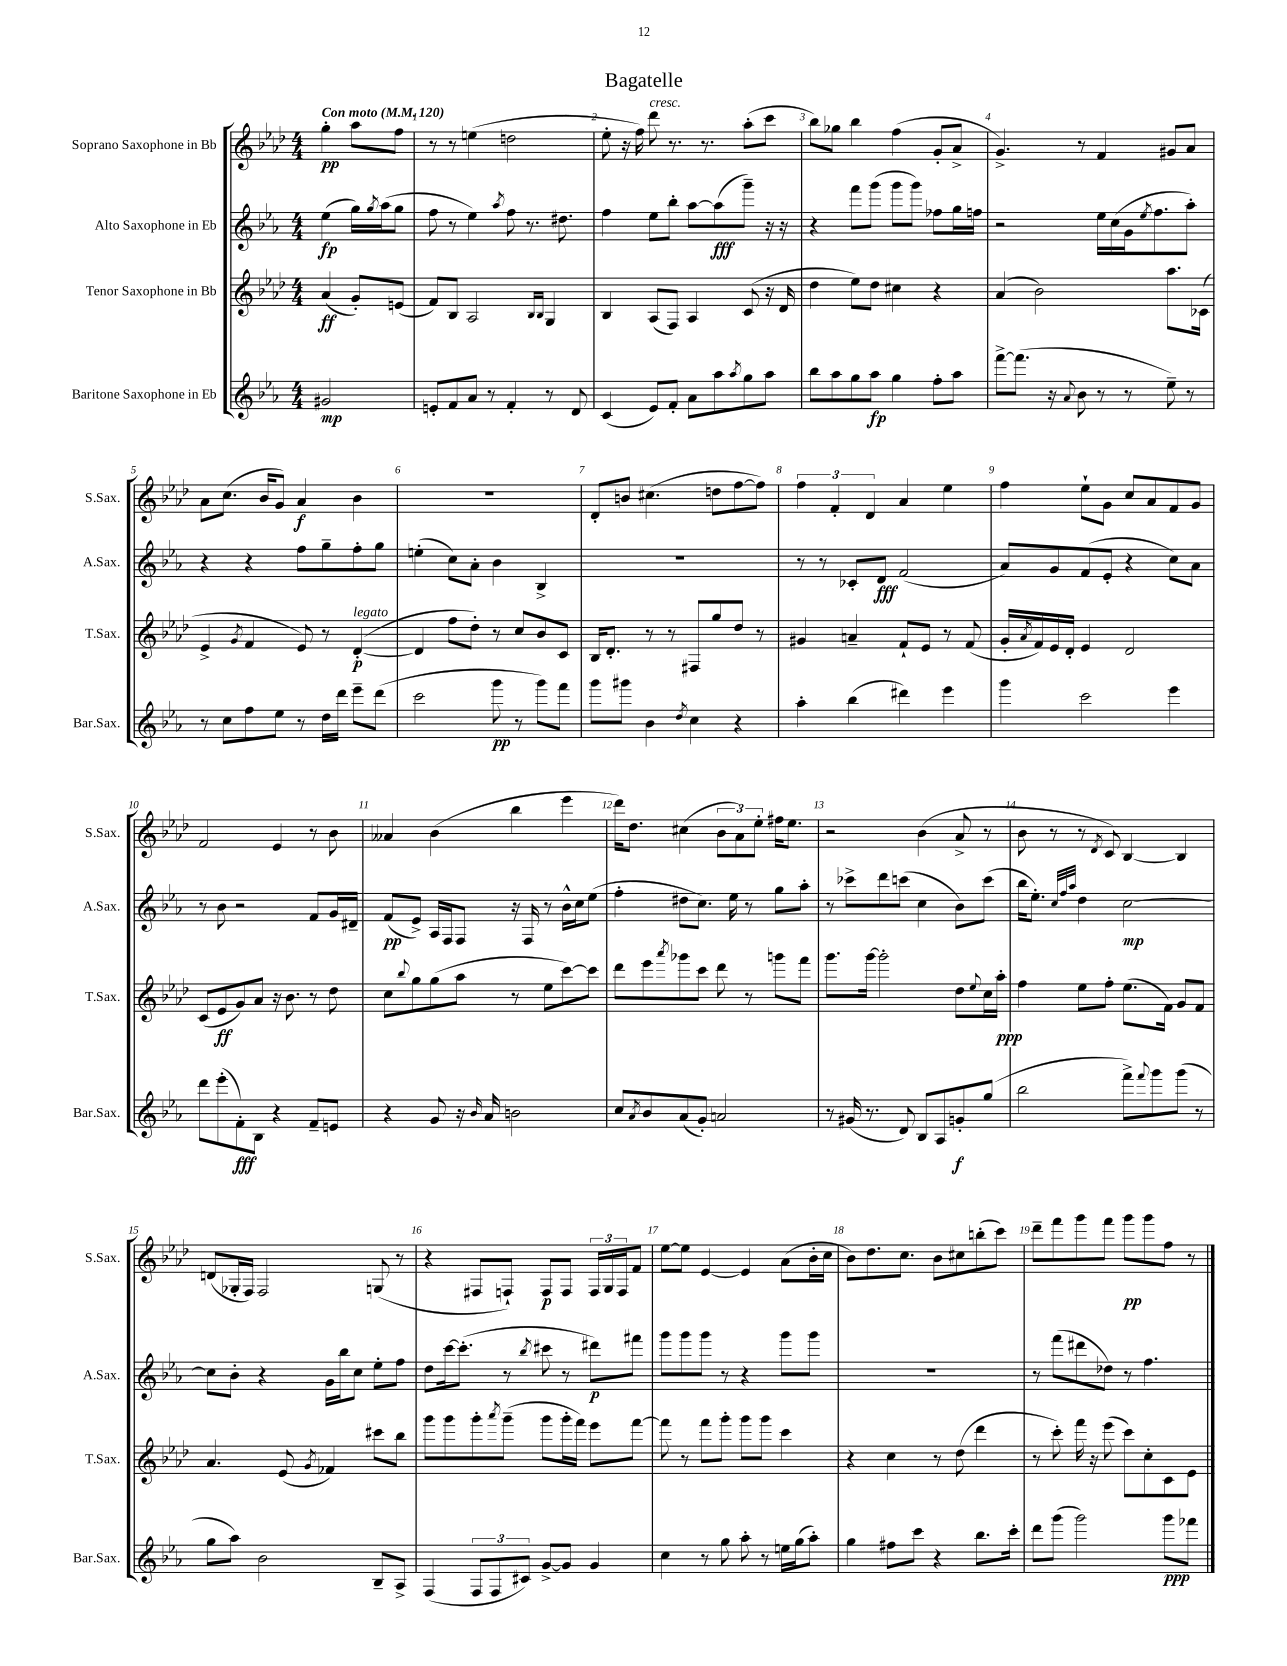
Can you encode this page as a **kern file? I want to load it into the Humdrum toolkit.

**kern	**kern	**kern	**kern
*staff4	*staff3	*staff2	*staff1
*clefG2	*clefG2	*clefG2	*clefG2
*k[b-e-a-]	*k[b-e-a-d-]	*k[b-e-a-]	*k[b-e-a-d-]
*M4/4	*M4/4	*M4/4	*M4/4
*MM120	*MM120	*MM120	*MM120
2g#	(4a-	(4ee-	4gg'
.	8g')	16gg)	8aa-
.	.	8qgg	.
.	.	(16aa-	.
.	(8e	8gg	8ff
=	=	=	=
8e'	8f)	8ff	8r
8f	8B-	8r	8r
8a-	2A-	4ee-)	(4ee
8r	.	.	.
.	.	8qaa-	.
4f'	.	8ff	2dd
.	.	8.r	.
.	16qqB-	.	.
.	16qqB-	.	.
8r	4G	.	.
.	.	8.dd#	.
8d	.	.	.
=	=	=	=
(4c	4B-	4ff	8ee-'
.	.	.	16r
.	.	.	16ff)
8e-)	(8A-	8ee-	8ddd-
8f'	8F)	8bb-'	8.r
8a-	4A-	[8aa-	.
.	.	.	8.r
8aa-	.	(8aa-]	.
8qaa-	.	.	.
8gg	(8c	8ggg~)	(8aa-'
8aa-	16r	16r	8ccc
.	16d-	16r	.
=	=	=	=
8bb-	4dd-	4r	8bb-)
8aa-	.	.	8gg-
8gg	8ee-)	8fff	4bb-
8aa-	8dd-	(8ggg	.
4gg	4cc#	8ggg	(4ff
.	.	8ggg)	.
8ff'	4r	8ff-	8g'
8aa-	.	16gg	8a-^
.	.	16ff	.
=	=	=	=
[8fff^	(4a-	2r	4.g^)
(8.fff]	.	.	.
.	2b-)	.	.
16r	.	.	.
8qqa-	.	.	.
8b-	.	.	8r
8r	.	16ee-	4f
.	.	(16cc	.
8r	.	16g	.
.	.	8qee-	.
.	.	8.ff	.
8ee-~)	8.aa-	.	8g#
8r	.	8aa-')	8a-
.	(16c-	.	.
=	=	=	=
8r	4e-^	4r	8a-
8cc	.	.	(8.cc
.	8qg	.	.
8ff	4f	4r	.
.	.	.	16b-
8ee-	.	.	8g)
8r	8e-)	8ff	4a-
16dd	8r	8gg~	.
16ddd	.	.	.
8eee-~	([4d-'	8ff'	4b-
(8ddd	.	8gg	.
=	=	=	=
2ccc	4d-]	(4ee'	1r
.	8ff	8cc)	.
.	8dd-')	8a-'	.
8ggg	8r	4b-	.
8r	8cc	.	.
8ggg)	8b-	4B-^	.
8fff	8c	.	.
=	=	=	=
8ggg	16B-	1r	8d-'
.	8.d-'	.	.
8ggg#	.	.	8b
4b-	8r	.	(4.cc#
.	8r	.	.
8qdd	.	.	.
4cc	8F#	.	.
.	8gg	.	8dd
4r	8dd-	.	[8ff
.	8r	.	8ff])
=	=	=	=
4aa-'	4g#	8r	6ff
.	.	8r	.
.	.	.	6f'
(4bb-	4a~	8c-'	.
.	.	.	6d-
.	.	8d	.
4ddd#)	8f`	(2f	4a-
.	8e-	.	.
4eee-	8r	.	4ee-
.	(8f	.	.
=	=	=	=
4ggg	16g'	8a-)	4ff
.	8qa-	.	.
.	16f)	.	.
.	16e-	8g	.
.	16d-'	.	.
2ccc	4e-	(8f	8ee-`
.	.	8e-'	8g
.	2d-	4r	8cc
.	.	.	8a-
4eee-	.	8cc)	8f
.	.	8a-	8g
=	=	=	=
8ddd	(8c	8r	2f
(8eee-'	8e-	8b-	.
8f')	8g)	2r	.
8B-	8a-	.	.
4r	16r	.	4e-
.	8.b-	.	.
8f~	8r	8f	8r
8e	8dd-	16g	8b-
.	.	16d#~	.
=	=	=	=
4r	8cc	(8f	4a--
.	8qqbb-	.	.
.	8gg	8e-^)	.
8g	(8gg	16A-	(4b-
.	.	16F	.
16r	8aa-	8F	.
16qqb-	.	.	.
16a-	.	.	.
2b	8r	16r	4bb-
.	.	16F	.
.	8ee-	8r	.
.	[8ccc)	16b-^^	4eee-
.	.	16cc	.
.	8ccc]	(8ee-	.
=	=	=	=
8cc	8ddd-	4ff'	16ddd-)
.	.	.	8.dd-
8qa-	.	.	.
8b-	8eee-	.	.
.	8qaaa-	.	.
(8a-	8ggg-	8dd#	(4cc#
8g')	8ccc	8.cc)	.
2a	8ddd-	.	12b-
.	.	16ee-	.
.	.	.	12a-)
.	8r	8r	.
.	.	.	12ee-'
.	8ggg	8gg	16ff#
.	.	.	8.ee-
.	8fff	8aa-'	.
=	=	=	=
8r	8.ggg	8r	2r
(16g#	.	8ccc-^	.
8.r	[16ggg	.	.
.	2ggg']	8ddd	.
8d)	.	(8ccc	.
8B-	.	4cc	(4b-
8A-	.	.	.
8g'	8dd-	8b-)	8a-^
.	8qqee-	.	.
(8gg	16cc	(8ccc	8r
.	16aa-'	.	.
=	=	=	=
2bb-	4ff	16bb-	8b-
.	.	8.ee-')	.
.	.	.	8r
.	.	32qqcc	.
.	.	32qqff	.
.	.	32qqaa-	.
.	8ee-	4dd	8r
.	.	.	8qd-
.	8ff'	.	8c)
8fff^)	(8.ee-	[2cc	[4B-
8qqfff	.	.	.
8ggg	.	.	.
.	16f)	.	.
(8ggg	8g	.	4B-]
8r	8f	.	.
=	=	=	=
8gg	4.a-	8cc]	(8d
8aa-)	.	8b-'	16G-'
.	.	.	16F)
2b-	.	4r	2F
.	(8e-	.	.
.	8qg	.	.
.	4f-)	16g	.
.	.	16bb-	.
.	.	8cc	.
8B-~	8ccc#	8ee-'	(8G
8A-^	8bb-	8ff	8r
=	=	=	=
(4F	8ggg	8dd	4r
.	8ggg	[16ccc	.
.	.	(8.ccc']	.
12F	8ggg'	.	8F#
12F	.	.	.
.	8qaaa-	.	.
.	(8ggg~	8r	8F`)
12c#)	.	.	.
.	.	8qbb-	.
[8g^	8ggg	8ccc#	8F
8g]	16ggg'	8r	8F
.	16fff)	.	.
4g	8eee-	8ddd#)	24F
.	.	.	24G
.	.	.	24F
.	[8fff	8fff#	8f
=	=	=	=
4cc	8fff]	8ggg	[8ee-
.	8r	8ggg	8ee-]
8r	8fff	8ggg	[4e-
8gg	8ggg'	8r	.
8aa-'	8ggg	4r	4e-]
8r	8ggg	.	.
16ee	4ccc	8ggg	(8a-
(16gg	.	.	.
8aa-')	.	8ggg	16b-'
.	.	.	16cc
=	=	=	=
4gg	4r	1r	8b-)
.	.	.	8.dd-
8ff#	4cc	.	.
.	.	.	8.cc
8ccc	.	.	.
4r	8r	.	8b-
.	(8dd-	.	8cc#
8.bb-	4ddd-	.	(8bb'
.	.	.	8ccc)
16ccc'	.	.	.
=	=	=	=
8ddd	8r	8r	8ddd-~
(8ggg	8ccc')	(8fff	8fff
2ggg)	16fff	8ddd#	8ggg
.	16r	.	.
.	(8eee-	8dd-)	8fff
.	8ccc)	8r	8ggg
.	8cc'	4.ff	8ggg
8ggg	8c	.	8ff
8fff-	8e-	.	8r
==	==	==	==
*-	*-	*-	*-
